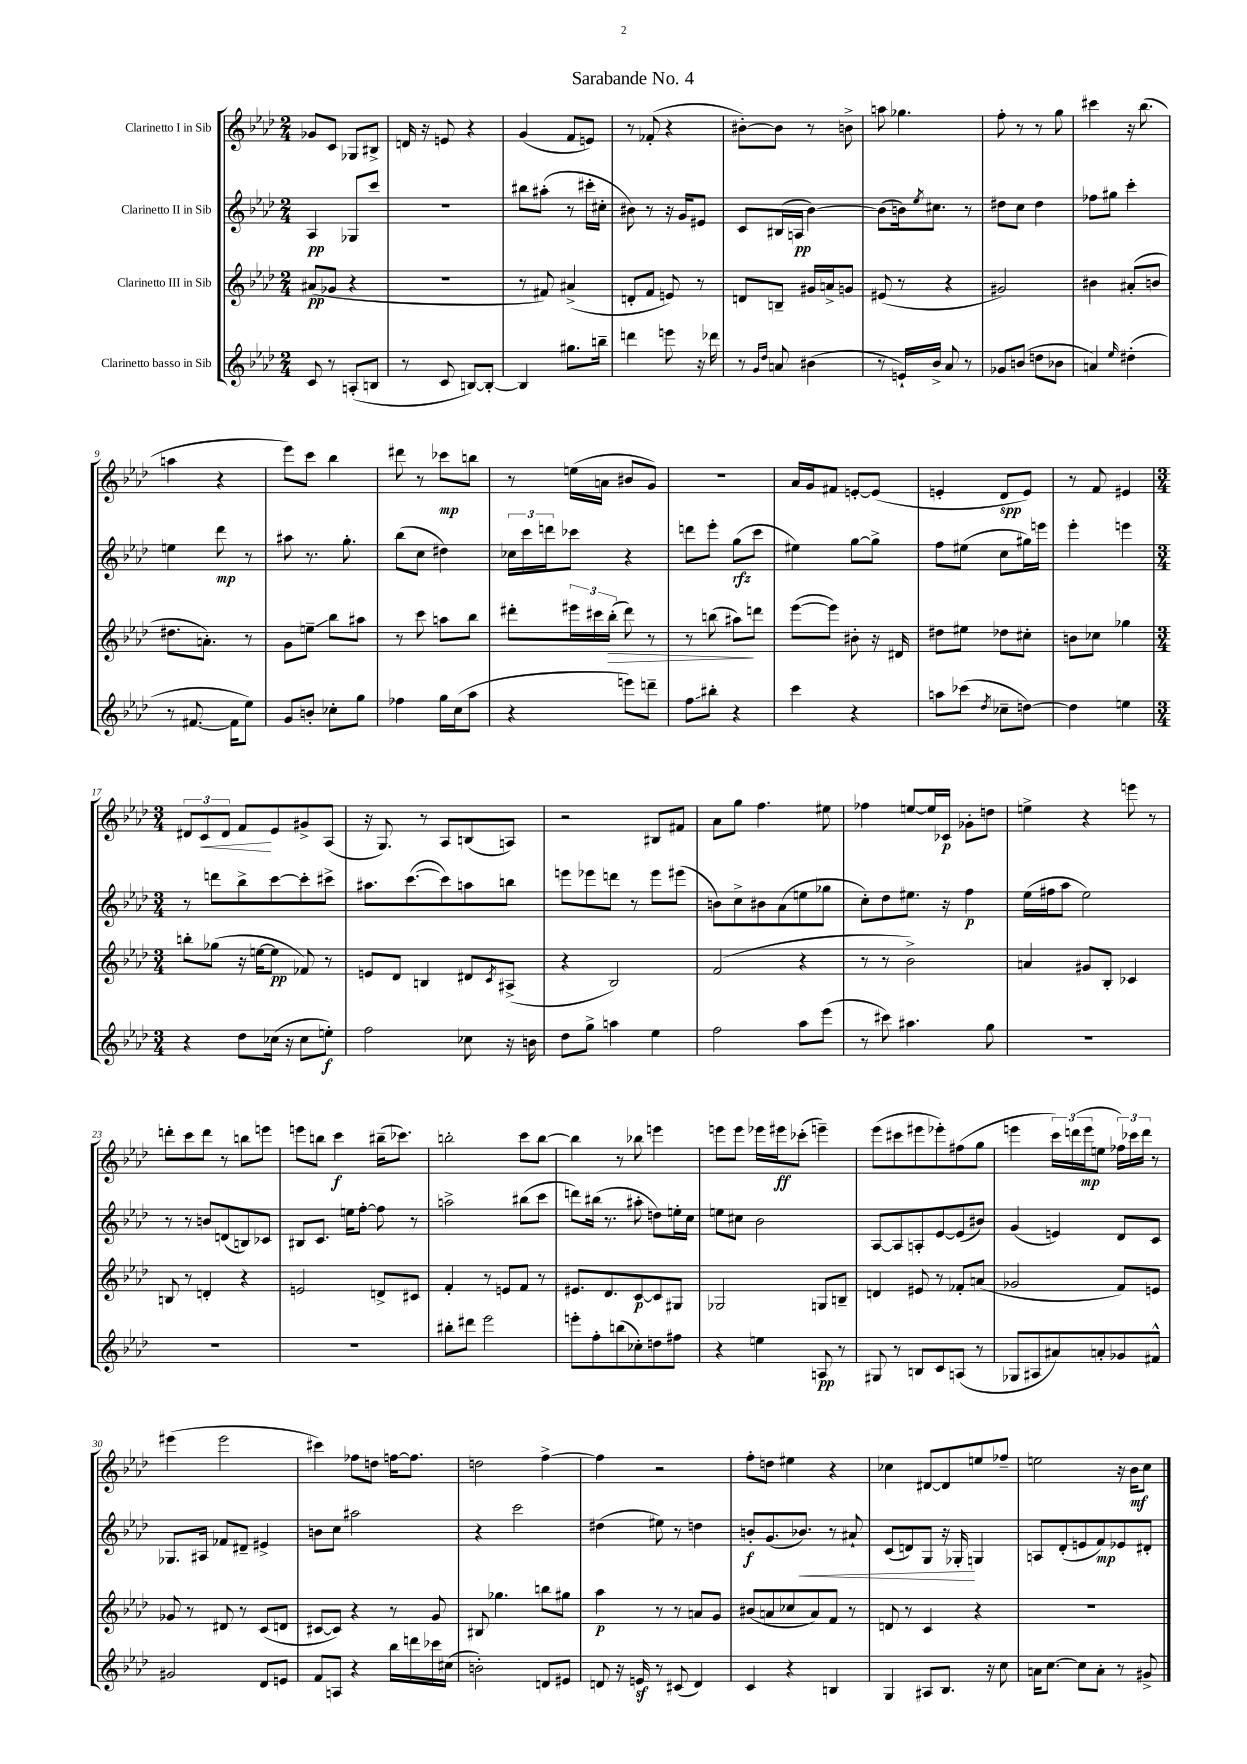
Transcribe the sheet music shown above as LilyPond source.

\header { title = "Sarabande No. 4" }
<<
\new StaffGroup <<
\new Staff = "s0" \with { instrumentName = "Clarinetto I in Sib" } {
    \clef treble \key aes \major \numericTimeSignature \time 2/4
    ges'8 c'8 ges8 bis8-> |
    d'16 r16 e'8 r4 |
    g'4( f'8 e'8) |
    r8 fes'8-.( r4 |
    bis'8~-.) bis'8 r8 b'8-> |
    a''8 ges''4. |
    f''8-. r8 r8 g''8 |
    cis'''4 r16 bes''8.( |
    a''4 r4 |
    ees'''8) c'''8 bes''4 |
    dis'''8 r8 ces'''8\mp b''8 |
    r8 e''16( a'16 bis'8 g'8) |
    R2 |
    aes'16 g'16 fis'8 e'8~-. e'8( |
    e'4-. des'8\spp e'8) |
    r8 f'8 eis'4 |
    \numericTimeSignature \time 3/4 \tuplet 3/2 { dis'8 c'8\< dis'8 } f'8\! ees'8 gis'8-> aes8( |
    r16 g8.) r8 aes8 b8( a8) |
    r2 bis8 fis'8 |
    aes'8 g''8 f''4. eis''8 |
    fes''4 e''8~ e''16 ces'16\p ges'8-. d''8 |
    e''4-> r4 e'''8 r8 |
    d'''8-. c'''8 d'''8 r8 b''8 e'''8 |
    e'''8 b''8 c'''4\f bis''16--( ces'''8.) |
    b''2-. c'''8 b''8~ |
    b''4 r8 bes''8 e'''4 |
    e'''8 e'''8 ees'''16 eis'''16\ff ces'''8-.( e'''4--) |
    ees'''8( cis'''8 eis'''8 ees'''8-.) fis''8( g''8 |
    e'''4 \tuplet 3/2 { c'''16) d'''16( e'''16\mp } e''8 \tuplet 3/2 { fes''16) ces'''16 d'''16 } r8 |
    eis'''4( eis'''2 |
    cis'''4) fes''8 d''8 f''16~ f''8. |
    d''2 f''4~-> |
    f''4 r2 |
    f''8-. d''8 eis''4 r4 |
    ces''4 dis'8~ dis'8 e''8 fes''8-- |
    e''2 r16 bes'16\mf c''8 \bar "|." |
}
\new Staff = "s1" \with { instrumentName = "Clarinetto II in Sib" } {
    \clef treble \key aes \major \numericTimeSignature \time 2/4
    aes4\pp ges8 c'''8 |
    R2 |
    bis''8 ais''8-.( r8 cis'''16-. cis''16-. |
    bis'8) r8 r16 g'16 eis'8 |
    c'8 bis16( a16\pp bes'4~) |
    bes'8( b'16) \acciaccatura { ees''8 } cis''8. r8 |
    dis''8 c''8 dis''4 |
    fes''8 gis''8 c'''4-. |
    e''4 des'''8\mp r8 |
    ais''8 r8. g''8.-. |
    bes''8( c''8 dis''4) |
    \tuplet 3/2 { ces''16 c'''16 d'''16 } ces'''8 r4 |
    d'''8 ees'''8-. g''8\rfz( c'''8 |
    eis''4) g''8~ g''8-> |
    f''8 eis''8( c''8 gis''16) e'''16 |
    ees'''4-. e'''4 |
    \numericTimeSignature \time 3/4 r8 d'''8 bes''8-> c'''8~ c'''8-. cis'''8-> |
    ais''8. c'''8.~( c'''8) a''8 b''8 |
    e'''8 ees'''8 d'''8 r8 ees'''8 eis'''8( |
    b'8) c''8-> bis'8 aes'8( e''8 ges''8 |
    c''8-.) des''8 eis''8. r16 f''4\p |
    ees''16( fis''16 aes''8 ees''2) |
    r8 r8 b'8 d'8( b8) ces'8 |
    bis8 c'8. e''16 f''8~-. f''8 r8 |
    a''2-> bis''8( c'''8 |
    d'''8) bis''16( r8. ais''8-. d''8) e''16-. c''16 |
    e''8 cis''8 bes'2 |
    aes8~ aes8 a8-. ees'8~ ees'8( bis'8) |
    g'4( e'4) des'8 c'8 |
    ges8. ais16 fes'8 dis'8-- eis'4-> |
    b'8 c''8 ais''2 |
    r4 c'''2 |
    dis''4( eis''8) r8 d''4 |
    b'8-.\f g'8.( bes'8.\<) r8 ais'8-! |
    c'8( d'8) g8 r16 ges16-.\! g4 |
    a8 des'8-.( e'8 f'8\mp) ees'8 dis'8-. \bar "|." |
}
\new Staff = "s2" \with { instrumentName = "Clarinetto III in Sib" } {
    \clef treble \key aes \major \numericTimeSignature \time 2/4
    ais'8\pp( ges'8 r4 |
    r2 |
    r8 fis'8) ais'4->( |
    d'8-. f'8 e'8) r8 |
    d'8 b8-- gis'16 a'16-> g'8 |
    eis'8( r8 r4 |
    gis'2) |
    bis'4 ais'8-.( b'8 |
    dis''8. a'8.-.) r8 |
    g'8 e''8--\glissando bes''8 ais''8 |
    r8 c'''8 a''8 bes''8 |
    dis'''8-. \tuplet 3/2 { eis'''16 cis'''16 bes''16-.\>( } dis'''8) r8 |
    r8 b''8( ais''8\!) d'''8 |
    ees'''8~( ees'''8) bis'8-. r16 dis'16 |
    dis''8 eis''8 des''8 cis''8-. |
    b'8 ces''8 ges''4 |
    \numericTimeSignature \time 3/4 b''8-. ges''8( r16 e''16~ e''8\pp fes'8) r8 |
    e'8 des'8 b4 dis'8 \acciaccatura { c'8 } ais8->( |
    r4 bes2) |
    f'2( r4 |
    r8 r8 bes'2->) |
    a'4 gis'8 bes8-. ces'4 |
    b8 r8 d'4-. r4 |
    e'2 d'8-> cis'8 |
    f'4-. r8 e'8 f'8 r8 |
    eis'8. des'8. c'8~\p c'8 gis8 |
    ges2 g8 b8-- |
    d'4 eis'8 r8 fes'8-. a'8( |
    ges'2 f'8) e'8 |
    ges'8 r8 dis'8 r8 c'8( d'8 |
    cis'8~ cis'8) r4 r8 g'8 |
    bis8 ges''4. b''8 gis''8 |
    aes''4\p r8 r8 a'8 g'8 |
    bis'8( a'8 ces''8 a'8) f'8 r8 |
    d'8 r8 c'4 r4 |
    R2. \bar "|." |
}
\new Staff = "s3" \with { instrumentName = "Clarinetto basso in Sib" } {
    \clef treble \key aes \major \numericTimeSignature \time 2/4
    c'8 r8 a8-.( b8 |
    r8 c'8 b8~) b8~-. |
    b4 gis''8. b''16-- |
    d'''4 e'''8 r16 des'''16 |
    r8 \grace { g'16 des''16 } a'8 bis'4( |
    r8 e'16-!) bes'16-> aes'8 r8 |
    ges'8 b'8( d''8 bes'8 |
    a'4) \grace { ees''16 } dis''4-.( |
    r8 fis'8.~ fis'16 ees''8) |
    g'8 b'8-. ces''8-. g''8 |
    fes''4 g''16 c''16( aes''8 |
    r4 e'''8) d'''8-- |
    f''8\glissando bis''8-. r4 |
    c'''4 r4 |
    a''8 ces'''8( \acciaccatura { des''8 } ces''8-- d''8~) |
    d''4 e''4 |
    \numericTimeSignature \time 3/4 r4 des''8 ces''16( r16 ces''8 e''8-.\f) |
    f''2 ces''8 r16 b'16 |
    des''8 g''8-> a''4 ees''4 |
    f''2 aes''8 ees'''8( |
    r8 cis'''8) ais''4. g''8 |
    R2. |
    R2. |
    R2. |
    bis''8-. dis'''8 ees'''2 |
    e'''8-. f''8-. b''8( ces''8-.) d''8 fis''8 |
    r4 e''4 a8\pp r8 |
    gis8 r8 b8 c'8 a8( r8 |
    ges8 ais8 ais'8) a'8-. ges'8 fis'8-^ |
    gis'2 des'8 e'8 |
    f'8 a8 r4 bes''16 d'''16 ces'''16 cis''16( |
    b'2-.) d'8 eis'8 |
    d'8 r16 e'16\sf r8 cis'8( d'4) |
    c'4 r4 b4 |
    g4 ais8 bes8. r16 c''8 |
    a'16 c''8.~ c''8 a'8-. r8 gis'8-> \bar "|." |
}
>>
>>
